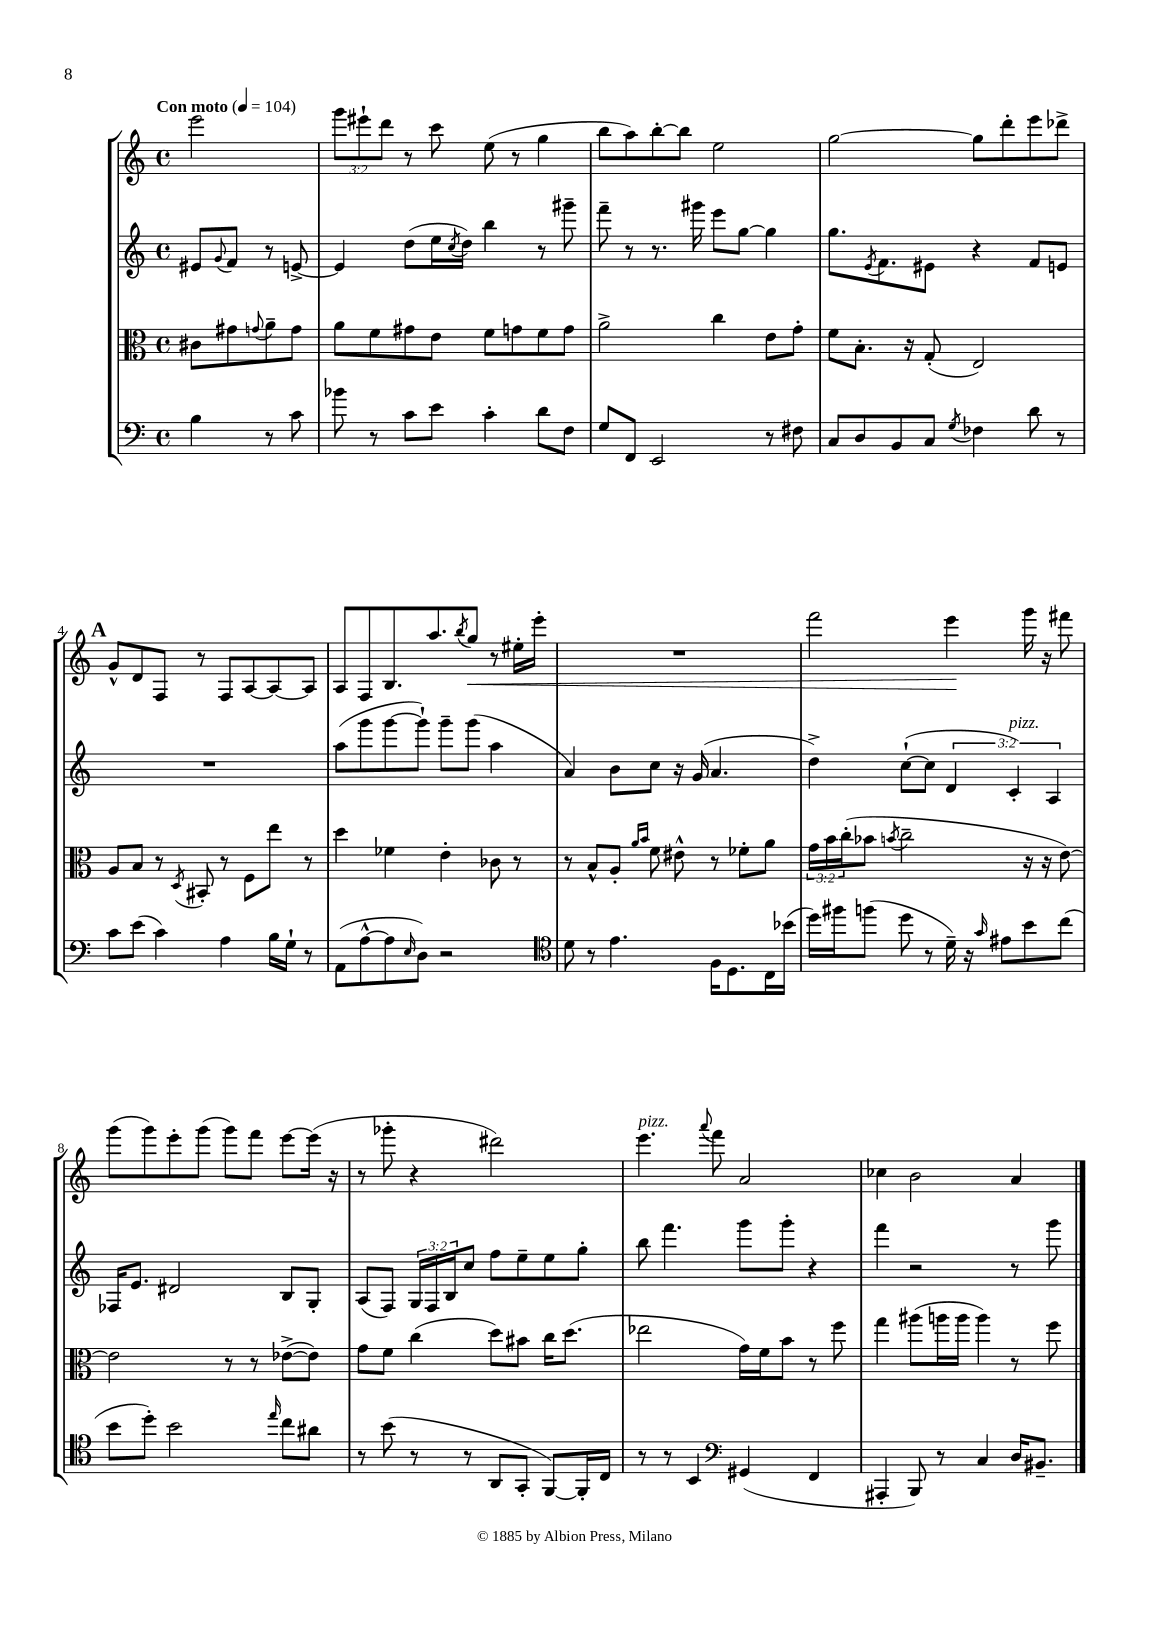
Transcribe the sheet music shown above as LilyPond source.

<<
\new StaffGroup <<
\new Staff = "s0" {
    \clef treble \key c \major \defaultTimeSignature \time 4/4 \override Staff.TupletNumber.text = #tuplet-number::calc-fraction-text \partial 2 \tempo "Con moto" 4 = 104
    e'''2 |
    \tuplet 3/2 { g'''8 eis'''8-! d'''8 } r8 c'''8 e''8( r8 g''4 |
    b''8 a''8) b''8~-. b''8 e''2 |
    g''2~ g''8 d'''8-. e'''8 des'''8-> |
    \mark \markup { \bold "A" } g'8-^ d'8 f8 r8 f8 a8~ a8~ a8 |
    a8 f8 b8. a''8. \acciaccatura { b''8 } g''8\< r8 eis''16-. e'''16-. |
    R1 |
    f'''2 e'''4\! g'''16 r16 fis'''8 |
    g'''8( g'''8) e'''8-. g'''8( g'''8) f'''8 e'''8~ e'''16( r16 |
    r8 ges'''8-. r4 dis'''2) |
    e'''4.^\markup { \italic "pizz." } \appoggiatura { a'''8 } f'''8 a'2 |
    ces''4 b'2 a'4 \bar "|." |
}
\new Staff = "s1" {
    \clef treble \key c \major \defaultTimeSignature \time 4/4 \override Staff.TupletNumber.text = #tuplet-number::calc-fraction-text \partial 2
    eis'8 \appoggiatura { g'8 } f'8 r8 e'8~-> |
    e'4 d''8( e''16 \acciaccatura { c''8 } d''16) b''4 r8 gis'''8-- |
    f'''8-- r8 r8. gis'''16 e'''8 g''8~ g''4 |
    g''8. \acciaccatura { e'8 } f'8. eis'8 r4 f'8 e'8 |
    \mark \markup { \bold "A" } R1 |
    a''8( g'''8 g'''8~ g'''8-!) g'''8-- g'''8( a''4 |
    a'4) b'8 c''8 r16 g'16( a'4. |
    d''4->) c''8~-!( c''8 \tuplet 3/2 { d'4 c'4-.^\markup { \italic "pizz." }) a4 } |
    fes16 e'8. dis'2 b8 g8-. |
    a8( f8) \tuplet 3/2 { g16 f16 b16 } c''8 f''8 e''8-- e''8 g''8-. |
    b''8 f'''4. g'''8 g'''8-. r4 |
    f'''4 r2 r8 g'''8 \bar "|." |
}
\new Staff = "s2" {
    \clef alto \key c \major \defaultTimeSignature \time 4/4 \override Staff.TupletNumber.text = #tuplet-number::calc-fraction-text \partial 2
    cis'8 gis'8 \appoggiatura { g'8 } a'8-- g'8 |
    a'8 f'8 gis'8 e'8 f'8 g'8 f'8 g'8 |
    a'2-> c''4 e'8 g'8-. |
    f'8 b8.-. r16 g8-.( e2) |
    \mark \markup { \bold "A" } a8 b8 r8 \acciaccatura { d8 } bis,8-. r8 f8 e''8 r8 |
    d''4 fes'4 e'4-. ces'8 r8 |
    r8 b8-^ a8-. \grace { a'16 b'16 } f'8 eis'8-^ r8 fes'8-. a'8 |
    \tuplet 3/2 { g'16 b'16 c''16-.( } bes'8 \acciaccatura { b'8 } c''2-- r16 r16 e'8~) |
    e'2 r8 r8 ees'8~->( ees'8) |
    g'8 f'8 c''4( d''8) bis'8 c''16 d''8.( |
    ees''2 g'16) f'16 b'8 r8 f''8 |
    g''4 ais''8( a''16 a''16 a''4) r8 f''8 \bar "|." |
}
\new Staff = "s3" {
    \clef bass \key c \major \defaultTimeSignature \time 4/4 \partial 2
    b4 r8 c'8 |
    bes'8 r8 c'8 e'8 c'4-. d'8 f8 |
    g8 f,8 e,2 r8 fis8 |
    c8 d8 b,8 c8 \acciaccatura { g8 } fes4 d'8 r8 |
    \mark \markup { \bold "A" } c'8 e'8( c'4) a4 b16 g16-! r8 |
    a,8( a8~-^ a8 \grace { e16 } d8) r2 |
    \clef tenor d'8 r8 e'4. f16 d8. c16 bes'16( |
    d''16) fis''16 f''8( d''8 r8 d'16--) r16 \grace { g'16 } eis'8 b'8 c''8( |
    b'8 d''8-.) b'2 \grace { e''16 } c''8 ais'8 |
    r8 b'8( r8 r8 a,8 g,8-. f,8~) f,16-. c16 |
    r8 r8 b,4 \clef bass gis,4( f,4 |
    ais,,4-. b,,8) r8 c4 d16 bis,8.-- \bar "|." |
}
>>
>>
